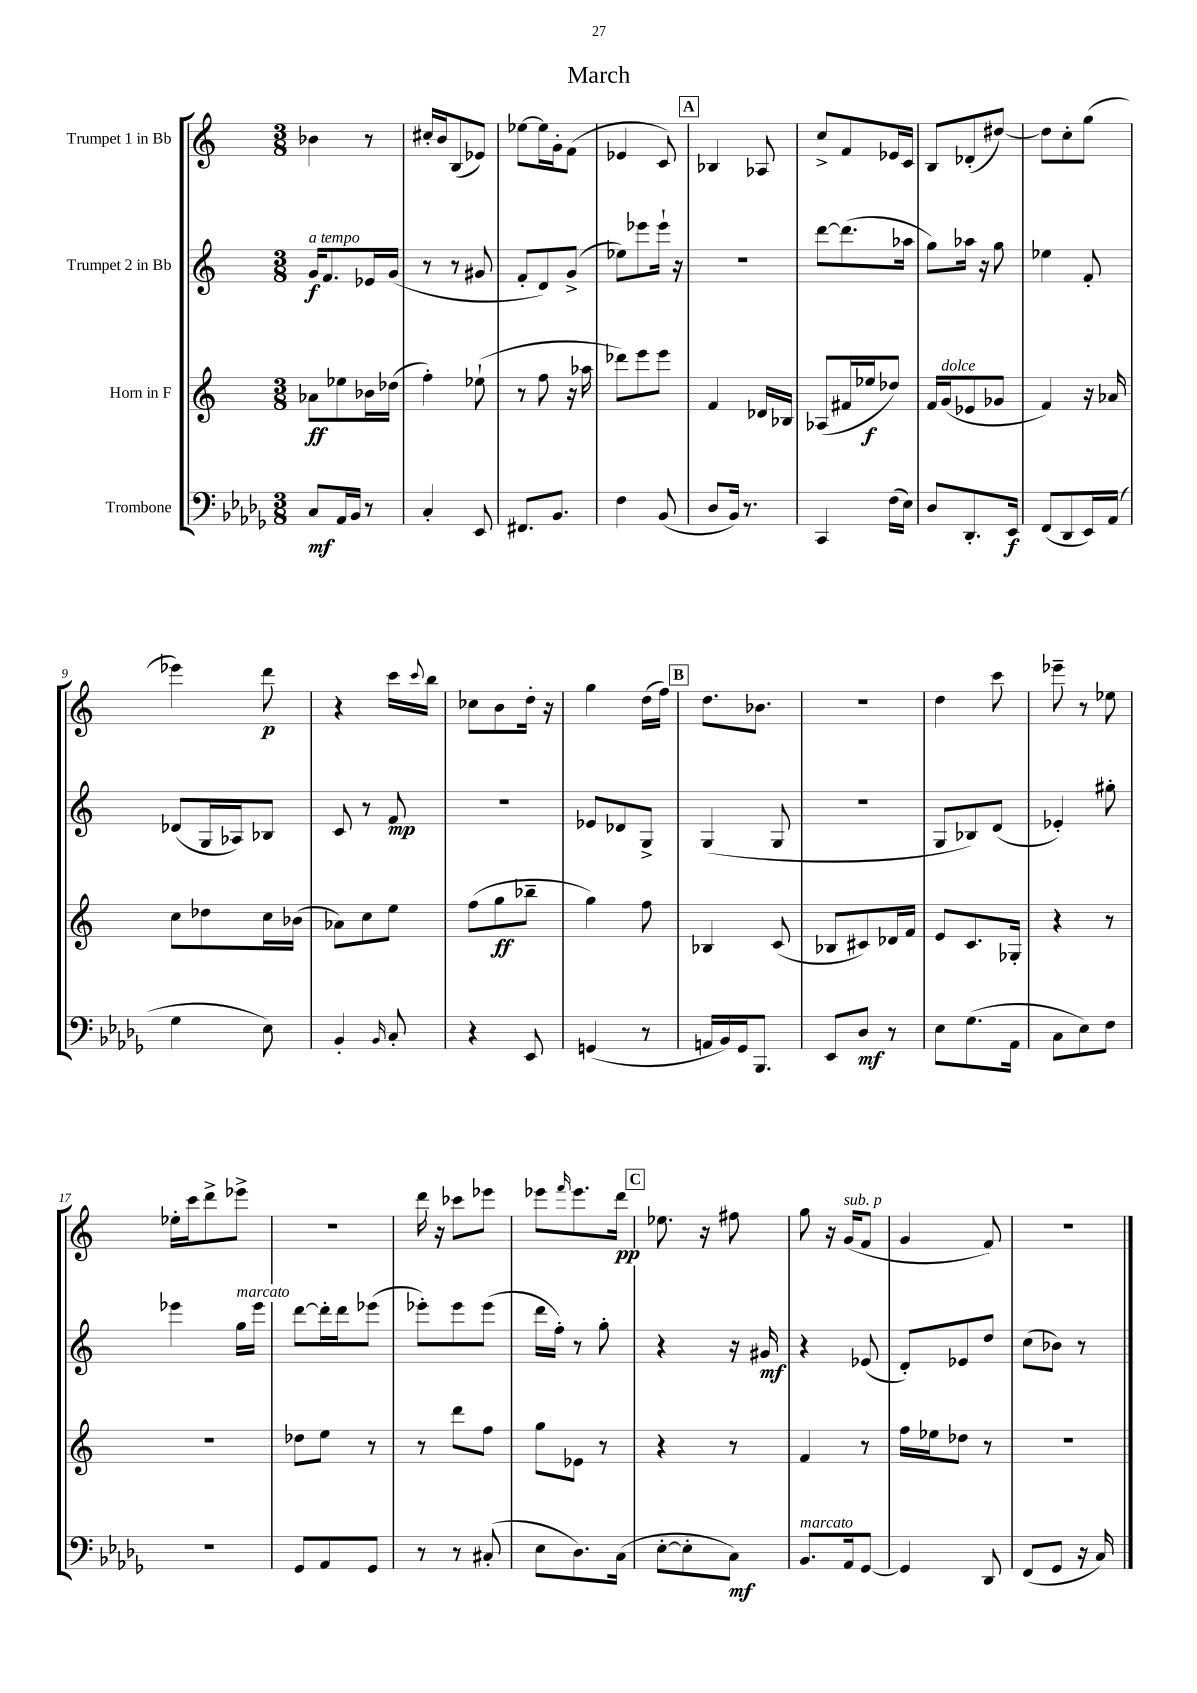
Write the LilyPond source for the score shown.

\header { title = "March" }
<<
\new StaffGroup <<
\new Staff = "s0" \with { instrumentName = "Trumpet 1 in Bb" } {
    \clef treble \key c \major \numericTimeSignature \time 3/8
    bes'4 r8 |
    cis''16-. b'16 b8( ees'8) |
    ees''8~ ees''16 g'16-. f'8( |
    ees'4 c'8) |
    \mark \markup { \box "A" } bes4 aes8 |
    c''8-> f'8 ees'16 c'16 |
    b8 des'8-.( dis''8~) |
    dis''8 c''8-. g''8( |
    ees'''4) d'''8\p |
    r4 c'''16 \appoggiatura { c'''8 } b''16 |
    ces''8 b'8 d''16-. r16 |
    g''4 d''16( f''16) |
    \mark \markup { \box "B" } d''8. bes'8. |
    R4. |
    d''4 c'''8 |
    ees'''8-- r8 ees''8 |
    ees''16-. c'''16 d'''8-> ees'''8-> |
    R4. |
    d'''16 r16 ces'''8 ees'''8 |
    ees'''8 \grace { f'''16 } ees'''8. d'''16\pp |
    \mark \markup { \box "C" } ees''8. r16 fis''8 |
    g''8 r16 g'16^\markup { \italic "sub. p" }( f'8 |
    g'4 f'8) |
    R4. \bar "|." |
}
\new Staff = "s1" \with { instrumentName = "Trumpet 2 in Bb" } {
    \clef treble \key c \major \numericTimeSignature \time 3/8
    g'16\f^\markup { \italic "a tempo" } f'8. ees'16 g'16( |
    r8 r8 gis'8 |
    f'8-. d'8) g'8->( |
    ees''8) ees'''8 ees'''16-! r16 |
    \mark \markup { \box "A" } r4. |
    d'''8~ d'''8.( aes''16 |
    g''8) aes''16 r16 g''8 |
    ees''4 f'8-. |
    des'8( g16 aes16) bes8 |
    c'8 r8 f'8\mp |
    R4. |
    ees'8 des'8 g8-> |
    \mark \markup { \box "B" } g4( g8 |
    R4. |
    g8 bes8) d'8( |
    ees'4-.) gis''8-. |
    ees'''4 g''16^\markup { \italic "marcato" } ees'''16 |
    d'''8~ d'''16-. d'''16 ees'''8( |
    ees'''8-.) ees'''8 ees'''8( |
    d'''16 f''16-.) r8 g''8-. |
    \mark \markup { \box "C" } r4 r16 gis'16\mf |
    r4 ees'8( |
    d'8-.) ees'8 d''8 |
    c''8( bes'8) r8 \bar "|." |
}
\new Staff = "s2" \with { instrumentName = "Horn in F" } {
    \clef treble \key c \major \numericTimeSignature \time 3/8
    aes'8\ff ees''8 bes'16 des''16( |
    f''4-.) ees''8-!( |
    r8 f''8 r16 aes''16 |
    des'''8) e'''8 e'''8 |
    \mark \markup { \box "A" } f'4 des'16 bes16 |
    aes8( fis'16 ees''16\f des''8) |
    f'16 g'16^\markup { \italic "dolce" }( ees'8 ges'8 |
    f'4) r16 aes'16 |
    c''8 des''8 c''16 bes'16( |
    aes'8) c''8 e''8 |
    f''8( g''8\ff bes''8-- |
    g''4) f''8 |
    \mark \markup { \box "B" } bes4 c'8( |
    bes8 cis'8) des'16 f'16 |
    e'8 c'8. ges16-. |
    r4 r8 |
    R4. |
    des''8 e''8 r8 |
    r8 d'''8 f''8 |
    g''8 ees'8 r8 |
    \mark \markup { \box "C" } r4 r8 |
    f'4 r8 |
    f''16 ees''16 des''8 r8 |
    R4. \bar "|." |
}
\new Staff = "s3" \with { instrumentName = "Trombone" } {
    \clef bass \key des \major \numericTimeSignature \time 3/8
    c8\mf aes,16 bes,16 r8 |
    c4-. ees,8 |
    fis,8. bes,8. |
    f4 bes,8( |
    \mark \markup { \box "A" } des8 bes,16) r8. |
    c,4 f16( ees16) |
    des8 des,8.-. ees,16\f |
    f,8( des,8 ees,16) aes,16( |
    ges4 ees8) |
    bes,4-. \grace { bes,16 } c8-. |
    r4 ees,8 |
    g,4( r8 |
    \mark \markup { \box "B" } a,16 bes,16) ges,16 bes,,8. |
    ees,8 des8\mf r8 |
    ees8 ges8.( aes,16 |
    c8 ees8) f8 |
    r4. |
    ges,8 aes,8 ges,8 |
    r8 r8 cis8-.( |
    ees8 des8.) c16( |
    \mark \markup { \box "C" } ees8~-. ees8-. c8\mf) |
    bes,8.^\markup { \italic "marcato" } aes,16 ges,8~ |
    ges,4 des,8 |
    f,8( ges,8 r16 c16) \bar "|." |
}
>>
>>
